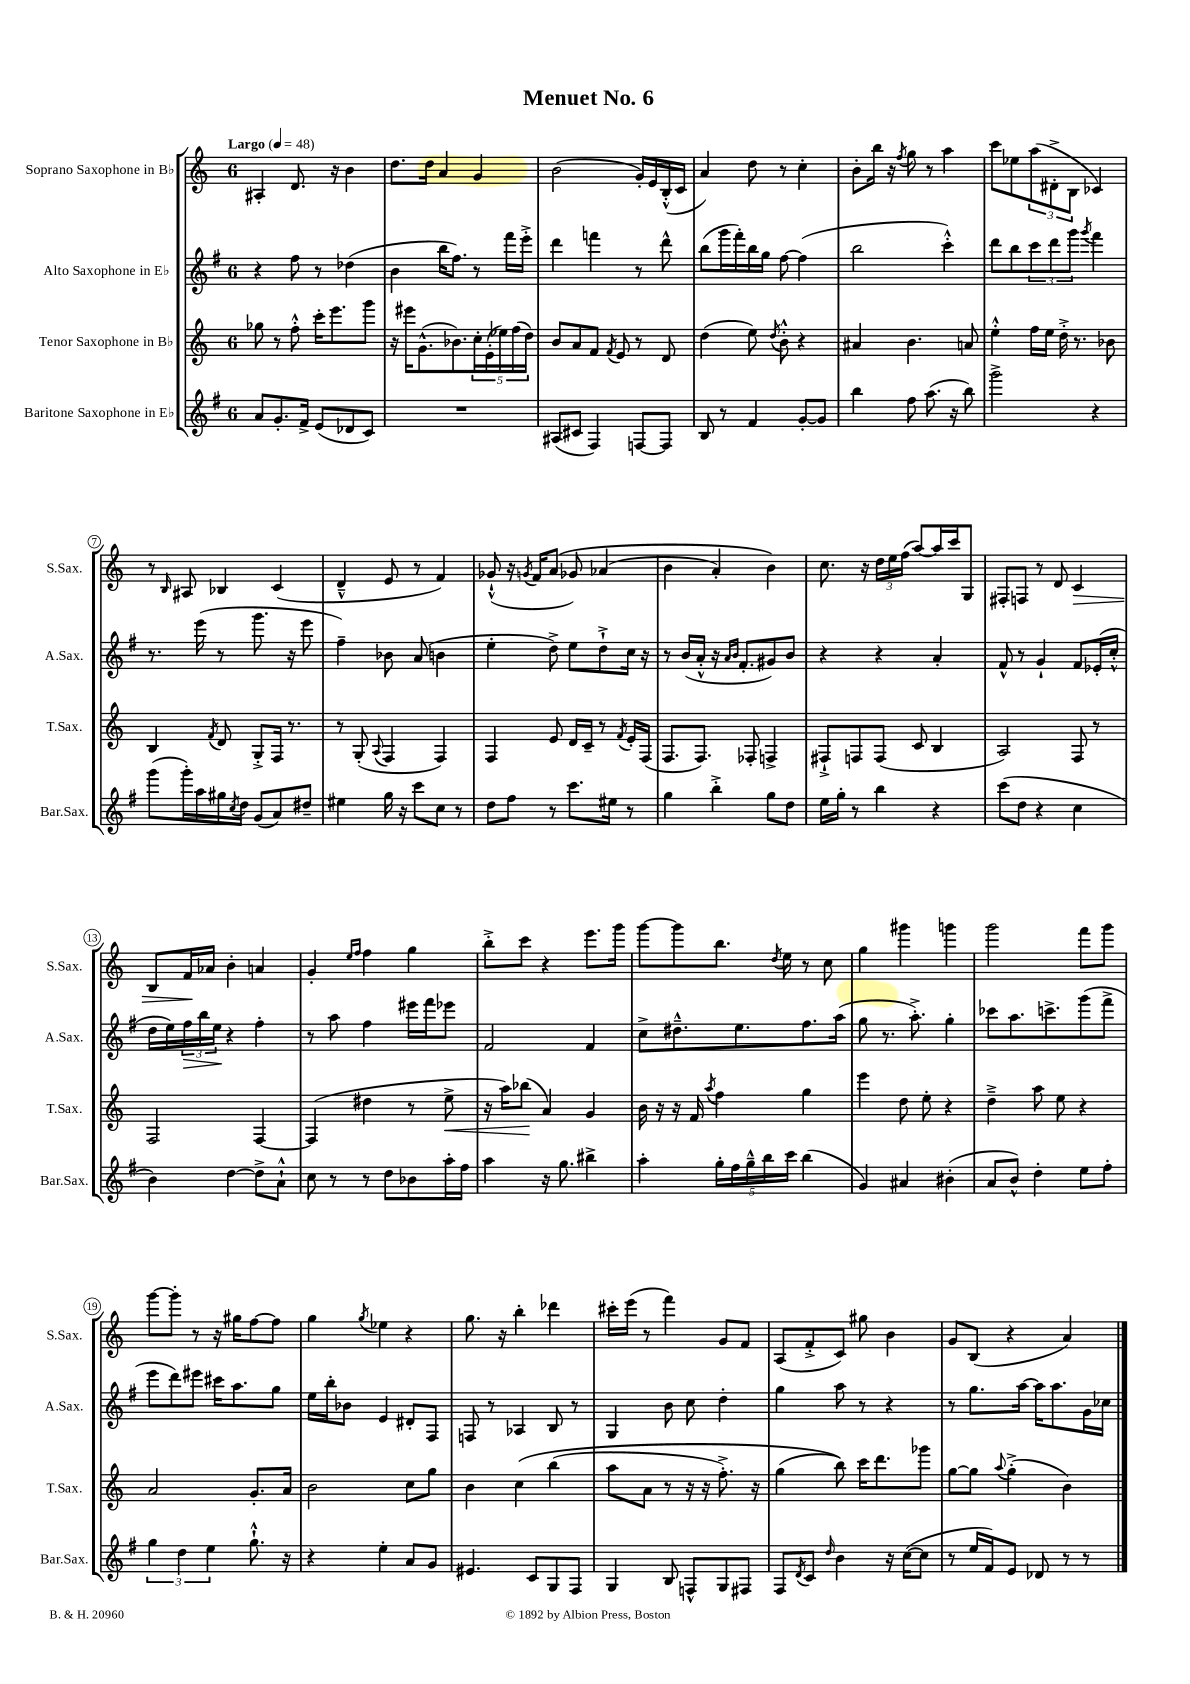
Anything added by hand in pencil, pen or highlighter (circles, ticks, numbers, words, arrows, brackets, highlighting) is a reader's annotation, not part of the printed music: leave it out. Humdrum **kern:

**kern	**kern	**kern	**kern
*staff4	*staff3	*staff2	*staff1
*clefG2	*clefG2	*clefG2	*clefG2
*k[f#]	*k[]	*k[f#]	*k[]
*M6/8	*M6/8	*M6/8	*M6/8
*MM48	*MM48	*MM48	*MM48
8a	8gg-	4r	4A#'
8.g'	8r	.	.
.	8ff'^^	8ff#	8.d
16f#^	.	.	.
(8e	16ccc'	8r	.
.	8.eee	.	16r
8d-	.	(4dd-	4b
8c)	8ggg	.	.
=	=	=	=
2.r	16r	4b	8.dd
.	16eee#	.	.
.	(8.g^^	.	.
.	.	.	16dd
.	.	16bb	4a
.	8.b-)	8.ff#)	.
.	20cc'	8r	4g
.	(20e'	.	.
.	20ee-)	.	.
.	.	16fff#	.
.	(20ff	.	.
.	.	16eee'^	.
.	20dd)	.	.
=	=	=	=
(8A#	8b	4ddd	(2b
8c#	8a	.	.
4F#)	8f	4fff	.
.	8qf	.	.
.	8e	.	.
[8F	8r	8r	16g')
.	.	.	16e
8F]	8d	8ddd^^	(16B'^^
.	.	.	16c
=	=	=	=
8B	(4dd	(8bb	4a)
8r	.	16ggg	.
.	.	16fff#')	.
4f#	8ee)	16bb	8dd
.	.	16gg	.
.	8qdd	.	.
.	8b'^^	[8ff#	8r
[8g'	4r	(4ff#]	4cc'
8g]	.	.	.
=	=	=	=
4bb	4a#	2bb	8b'
.	.	.	16bb
.	.	.	16r
.	.	.	8qff
8ff#	4.b	.	8gg
(8.aa	.	.	8r
.	.	4ccc'^^)	4aa
16r	.	.	.
8bb)	8a	.	.
=	=	=	=
2ggg^	4ee'^^	8ddd	8ccc
.	.	8bb	8ee-
.	16ff	12ccc	(12aa
.	16ee	.	.
.	.	12ddd	12d#'^
.	16dd'^	.	.
.	.	12ggg	12B
.	8.r	.	.
.	.	8qggg	.
4r	.	4fff#	4c-)
.	8b-	.	.
=	=	=	=
(8ggg	4B	8.r	8r
.	.	.	16qqB
16ggg')	.	.	8A#
16aa	.	(16eee	.
.	8qf	.	.
16gg#	8d	8r	4B-
8qcc	.	.	.
16dd	.	.	.
(8g	8G'^	8.ggg	.
8a)	16F	.	(4c
.	8.r	16r	.
8dd#~	.	8eee	.
=	=	=	=
4ee#	8r	4ff#~)	4d~^^
.	(8G'	.	.
.	8qqA	.	.
16gg	4F	8b-	8e
16r	.	.	.
8ccc	.	(8a	8r
8cc	4F)	4b	4f)
8r	.	.	.
=	=	=	=
8dd	4F	4ee'	(8g-`^^
8ff#	.	.	16r
.	.	.	8qg
.	.	.	16f
8r	8e	8dd^)	&(8a
8.ccc	16d	8ee	8g-)
.	16c~	.	.
.	8r	8dd`^	(4a-
16ee#	.	.	.
.	8qf	.	.
8r	16e'	16cc	.
.	(16F	16r	.
=	=	=	=
4gg	8.F	8r	4b
.	.	(16b	.
.	8.F)	16a'^^	.
4bb'^	.	16r	4a')
.	.	16qqa	.
.	.	16qqb	.
.	.	8.f#'	.
.	8F-'	.	.
8gg	4F^	8g#)	4b&)
8dd	.	8b	.
=	=	=	=
16ee	8F#`^	4r	8.cc
16gg'	.	.	.
8r	8F	.	.
.	.	.	16r
4bb	(8F	4r	24dd
.	.	.	24ee
.	.	.	(24ff
.	8c	.	[8aa)
4r	4B	4a'	16aa]
.	.	.	16ccc
.	.	.	8G
=	=	=	=
(8ccc	2A)	8f#^^	8F#'
8dd	.	8r	8F
4r	.	4g`	8r
.	.	.	8d
4cc	8F	8f#	4c
.	8r	(16e-'	.
.	.	16cc'^^	.
=	=	=	=
4b)	2F	16dd	8B
.	.	16ee)	.
.	.	24ff#	16f
.	.	24bb	.
.	.	.	16a-
.	.	24ee	.
[4dd	.	4r	4b'
8dd^]	[4F	4ff#'	4a
8a`^^	.	.	.
=	=	=	=
8cc	(4F]	8r	4g'
8r	.	8aa	.
.	.	.	16qqee
.	.	.	16qqff
8r	4dd#	4ff#	4ff
8dd	.	.	.
8b-	8r	16eee#	4gg
.	.	16fff#	.
16aa'	8ee^	8eee-	.
16ff#	.	.	.
=	=	=	=
4aa	16r	2f#	8bb'^
.	16aa)	.	.
.	(8bb-	.	8ccc
16r	4a)	.	4r
8.gg	.	.	.
4bb#^	4g	4f#	8.eee
.	.	.	16ggg
=	=	=	=
4aa'	16b	8cc^	[8ggg
.	16r	.	.
.	16r	8.dd#~^^	8ggg]
.	16f	.	.
.	8qaa	.	.
20gg'	4ff	.	8.bb
20ff#	.	.	.
.	.	8.ee	.
20gg~^^	.	.	.
20bb	.	.	.
.	.	.	8qdd
.	.	.	16ee
20ccc	.	.	.
(4bb	4gg	8.ff#	8r
.	.	.	8cc
.	.	(16aa	.
=	=	=	=
4g)	4eee	8gg	4gg
.	.	8.r	.
4a#	8dd	.	4ggg#
.	.	8.aa'^)	.
.	8ee'	.	.
(4b#'	4r	4gg'	4ggg
=	=	=	=
8a	4dd~^	8ccc-	2ggg
8b^^)	.	8.aa	.
4dd'	8aa	.	.
.	.	8.ccc^	.
.	8ee	.	.
8ee	4r	(8ggg	8fff
8ff#'	.	8fff#^	8ggg
=	=	=	=
6gg	2a	8eee	[8ggg
.	.	8ddd)	8ggg']
6dd	.	.	.
.	.	8eee#	8r
6ee	.	.	.
.	.	16ccc#	16r
.	.	8.aa	16gg#
8.gg`^^	8.g'	.	[8ff
.	.	8gg	8ff]
16r	16a	.	.
=	=	=	=
4r	2b	16ee	4gg
.	.	16bb'	.
.	.	8b-	.
.	.	.	8qgg
4ee'	.	4e	4ee-
8a	8cc	8d#'	4r
8g	8gg	8F#	.
=	=	=	=
4.e#	4b	8F	8.gg
.	.	8r	.
.	.	.	16r
.	&(4cc	4A-	4bb'
8c	.	.	.
8G	(4bb	8B	4ddd-
8F#	.	8r	.
=	=	=	=
4G	8aa	4G	16ccc#'
.	.	.	(16eee
.	8a	.	8r
8B	8r	8b	4fff)
8F^^	16r	8cc	.
.	16r	.	.
8G	8.ff'^)	4dd'	8g
8F#	.	.	8f
.	16r	.	.
=	=	=	=
8F#	(4gg	4gg	(8A
8qd	.	.	.
8c	.	.	8f'^
16qqdd	.	.	.
4b	8bb)&)	8aa	8c)
.	16ccc	8r	8gg#
.	8.ddd	.	.
16r	.	4r	4b
([16cc	.	.	.
8cc]	8ggg-	.	.
=	=	=	=
8r	[8gg	8r	8g
16ee	8gg]	8.gg	(8B
16f#)	.	.	.
.	8qqaa	.	.
8e	(4gg'^	.	4r
.	.	[16aa	.
8d-	.	16aa]	.
.	.	8.aa	.
8r	4b)	.	4a)
8r	.	16g	.
.	.	16cc-	.
==	==	==	==
*-	*-	*-	*-
